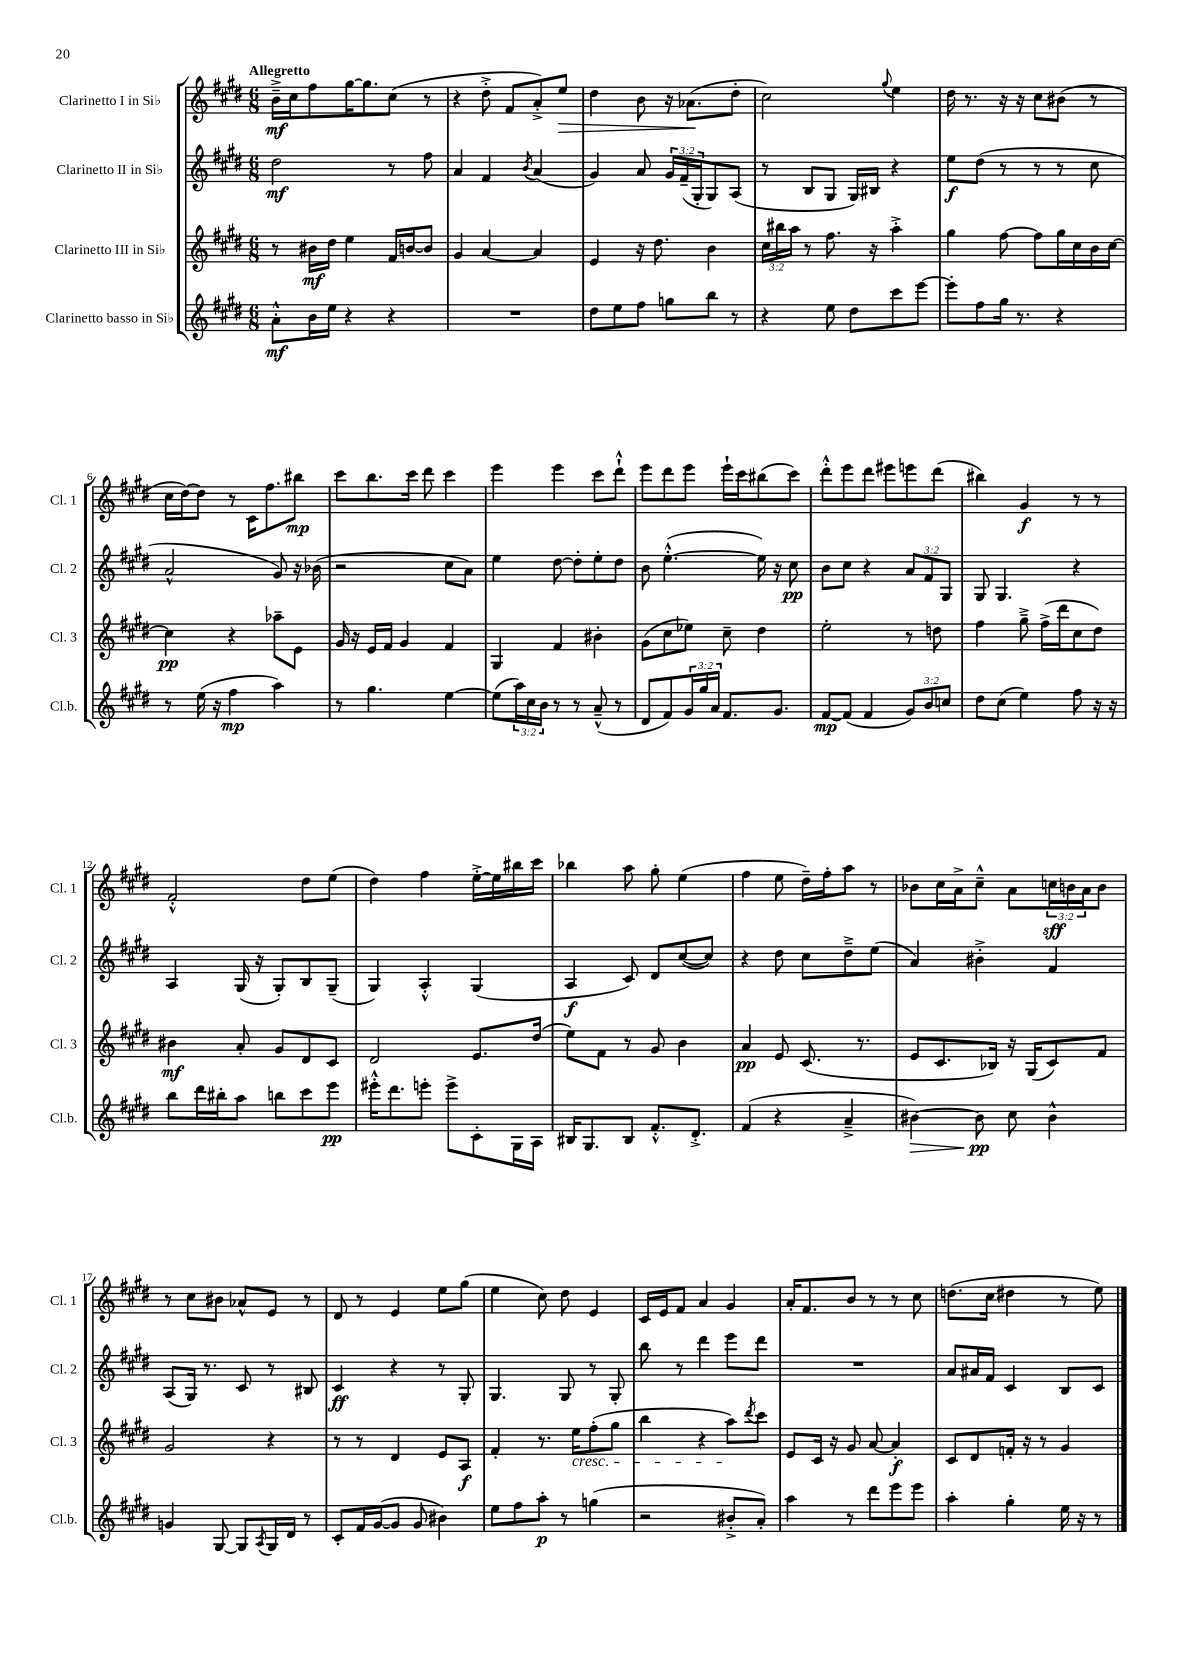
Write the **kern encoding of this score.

**kern	**kern	**kern	**kern
*staff4	*staff3	*staff2	*staff1
*clefG2	*clefG2	*clefG2	*clefG2
*k[f#c#g#d#]	*k[f#c#g#d#]	*k[f#c#g#d#]	*k[f#c#g#d#]
*M6/8	*M6/8	*M6/8	*M6/8
8a'^^	8r	2dd#	16b~^
.	.	.	16cc#
16b	16b#	.	8ff#
16ee	16dd#	.	.
4r	4ee	.	[16gg#
.	.	.	8.gg#]
4r	16f#	8r	(8cc#
.	[16b	.	.
.	8b]	8ff#	8r
=	=	=	=
2.r	4g#	4a	4r
.	[4a	4f#	8dd#'^
.	.	.	8f#
.	.	8qb	.
.	4a]	(4a	8a'^)
.	.	.	8ee
=	=	=	=
8dd#	4e	4g#)	4dd#
8ee	.	.	.
8ff#	16r	8a	8b
.	8.dd#	.	.
8gg	.	24g#	16r
.	.	(24f#~	.
.	.	.	(8.a-
.	.	24G#'	.
8bb	4b	8G#)	.
8r	.	(8A	8dd#'
=	=	=	=
4r	24cc#	8r	2cc#)
.	24bb#	.	.
.	24aa	.	.
.	8r	8B	.
8ee	8.ff#	8G#	.
8dd#	.	16G#)	.
.	16r	16B#	.
.	.	.	8qqgg#
8ccc#	4aa'^	4r	4ee
[8eee	.	.	.
=	=	=	=
8eee']	4gg#	8ee	16dd#
.	.	.	8.r
8ff#	.	(8dd#	.
16gg#	[8ff#	8r	16r
8.r	.	.	16r
.	8ff#]	8r	8cc#
4r	16gg#	8r	(8b#
.	16cc#	.	.
.	16b	8cc#	8r
.	[16cc#	.	.
=	=	=	=
8r	4cc#]	2a^^	16cc#
.	.	.	[16dd#)
(16ee	.	.	8dd#]
16r	.	.	.
4ff#	4r	.	8r
.	.	.	16c#
.	.	.	8.ff#
4aa)	8aa-~	8g#)	.
.	8e	16r	8bb#
.	.	(16b-	.
=	=	=	=
8r	16g#	2r	8ccc#
.	16r	.	.
4.gg#	16e	.	8.bb
.	16f#	.	.
.	4g#	.	.
.	.	.	16ccc#
.	.	.	8ddd#
[4ee	4f#	8cc#	4ccc#
.	.	8a)	.
=	=	=	=
(8ee]	4G#	4ee	4eee
24aa)	.	.	.
24cc#	.	.	.
24b	.	.	.
8r	4f#	[8dd#	4eee
8r	.	8dd#']	.
(8a~^^	4b#'	8ee'	8ccc#
8r	.	8dd#	8ddd#`^^
=	=	=	=
8d#	(8g#	8b	8eee
8f#)	8cc#	([4.ee'^^	8ddd#
24g#	8ee-)	.	8eee
24gg#	.	.	.
24a	.	.	.
8.f#	8cc#~	.	16eee`
.	.	.	16ccc#
.	4dd#	16ee])	(8bb#
8.g#	.	16r	.
.	.	8cc#	8ccc#)
=	=	=	=
[8f#	2ee'	8b	8ddd#'^^
(8f#]	.	8cc#	8eee
4f#	.	4r	8ddd#
.	.	.	8eee#
12g#)	8r	12a	8eee
12b	.	12f#	.
.	8dd	.	(8ddd#
12cc	.	12G#	.
=	=	=	=
8dd#	4ff#	8G#	4bb#)
(8cc#	.	4.G#	.
4ee)	8gg#~^	.	4g#
.	(16ff#^	.	.
.	16ddd#	.	.
8ff#	8cc#	4r	8r
16r	8dd#)	.	8r
16r	.	.	.
=	=	=	=
8bb	4b#	4A	2f#'^^
16ddd#	.	.	.
16bb#'	.	.	.
8aa	8a'	(16G#	.
.	.	16r	.
8bb	8g#	8G#')	.
8ccc#	8d#	8B	8dd#
8eee	8c#	(8G#~	(8ee
=	=	=	=
16eee#'^^	2d#	4G#)	4dd#)
8.ddd#	.	.	.
8eee'	.	4A'^^	4ff#
8eee^	.	.	.
8c#'	8.e	(4G#	[16ee'^
.	.	.	16ee]
16G#	.	.	16bb#
16A	(16dd#	.	16ccc#
=	=	=	=
16B#	8ee)	4A	4bb-
8.G#	.	.	.
.	8f#	.	.
8B#	8r	8c#)	8aa
8.f#'^^	8g#	8d#	8gg#'
.	4b	([8cc#	(4ee
8.d#'^	.	.	.
.	.	8cc#])	.
=	=	=	=
(4f#	4a	4r	4ff#
4r	8e	8dd#	8ee
.	(8.c#	8cc#	16dd#~)
.	.	.	16ff#'
4a~^	.	8dd#~^	8aa
.	8.r	.	.
.	.	(8ee	8r
=	=	=	=
[4b#)	8e	4a)	8b-
.	8.c#	.	16cc#
.	.	.	16a^
8b#]	.	4b#'^	8cc#~^^
.	16B-)	.	.
8cc#	16r	.	8a
.	(16G#	.	.
4b#^^	8c#)	4f#	24cc
.	.	.	24b
.	.	.	24a
.	8f#	.	8b
=	=	=	=
4g	2g#	(8A	8r
.	.	16G#)	8cc#
.	.	8.r	.
[8G#	.	.	8b#
8G#]	.	8c#	8a-^^
8qA	.	.	.
16G#	4r	8r	8e
16d#	.	.	.
8r	.	8B#	8r
=	=	=	=
8c#'	8r	4c#	8d#
16f#	8r	.	8r
([16g#	.	.	.
8g#]	4d#	4r	4e
8g#	.	.	.
4b#)	8e	8r	8ee
.	8A	8G#'	(8gg#
=	=	=	=
8ee	4f#'	4.G#	4ee
8ff#	.	.	.
8aa'	8.r	.	8cc#)
8r	.	8G#	8dd#
.	16ee	.	.
(4gg	(8ff#'	8r	4e
.	8gg#	8G#'	.
=	=	=	=
2r	4bb	8bb	16c#
.	.	.	16e
.	.	8r	8f#
.	4r	4ddd#	4a
8b#'^	8aa)	8eee	4g#
.	8qddd#	.	.
8a')	8ccc#	8ddd#	.
=	=	=	=
4aa	8e	2.r	16a'
.	.	.	8.f#
.	16c#	.	.
.	16r	.	.
8r	8g#	.	8b
8ddd#	[8a	.	8r
8eee	4a']	.	8r
8eee	.	.	8cc#
=	=	=	=
4aa'	8c#	8a	(8.dd
.	8d#	16a#	.
.	.	16f#	16cc#
4gg#'	16f'	4c#	4dd#
.	16r	.	.
.	8r	.	.
16ee	4g#	8B	8r
16r	.	.	.
8r	.	8c#	8ee)
==	==	==	==
*-	*-	*-	*-
